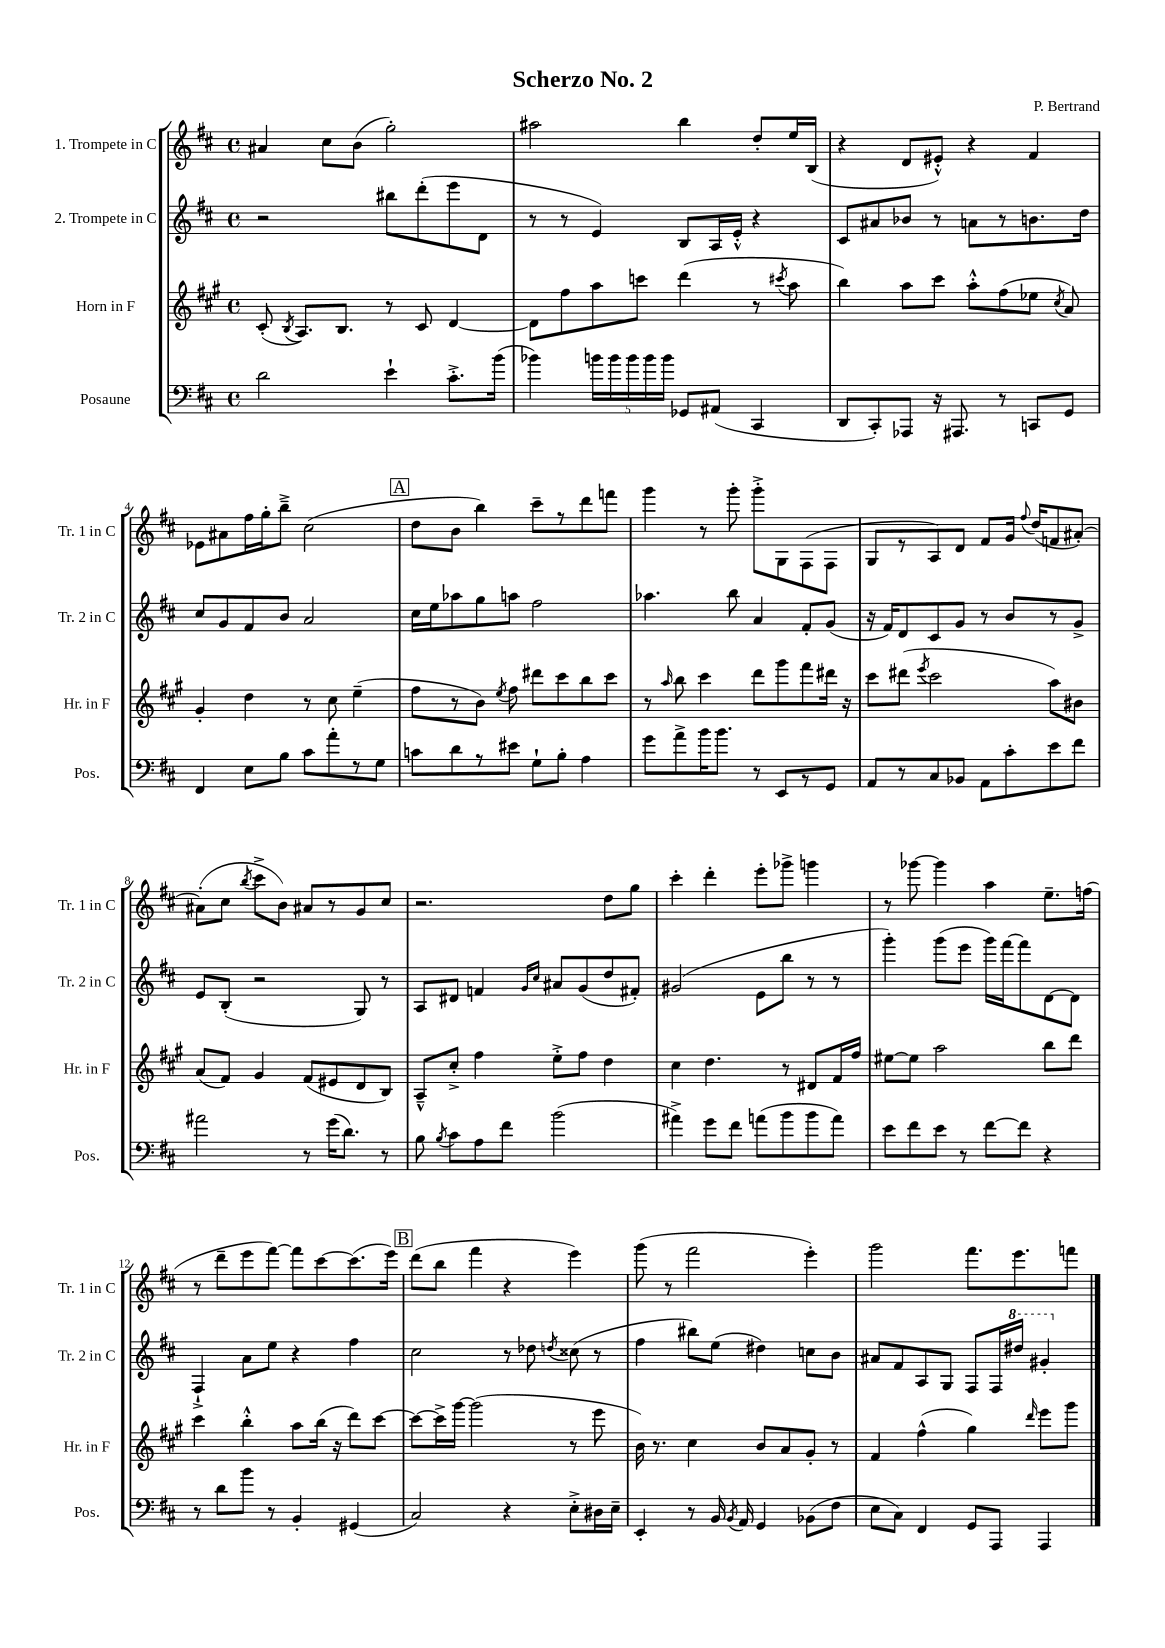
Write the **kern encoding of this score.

**kern	**kern	**kern	**kern
*staff4	*staff3	*staff2	*staff1
*clefF4	*clefG2	*clefG2	*clefG2
*k[f#c#]	*k[f#c#g#]	*k[f#c#]	*k[f#c#]
*M4/4	*M4/4	*M4/4	*M4/4
*met(c)	*met(c)	*met(c)	*met(c)
2d\	(8c#'/	2r	4a#/
.	8qB/	.	.
.	8.A/L)	.	.
.	.	.	8cc#\L
.	8.B/J	.	.
.	.	.	(8b\J
4e`\	8r	8bb#\L	2gg'\)
.	8c#/	(8ddd'\	.
8.c#'^\L	[4d/	8eee\	.
.	.	8d\J	.
(16b\Jk	.	.	.
=	=	=	=
4b-\)	8d\]L	8r	2aa#\
.	8ff#\	8r	.
20b\LL	8aa\	4e/)	.
20b\	.	.	.
20b\	.	.	.
.	8ccc\J	.	.
20b\	.	.	.
20b\JJ	.	.	.
8GG-/L	(4ddd\	8B/L	4bb\
(8AA#/J	.	16A/L	.
.	.	16e'^^/JJ	.
4CC#/	8r	4r	8dd'/L
.	8qccc#/	.	.
.	8aa\	.	16ee/L
.	.	.	(16B/JJ
=	=	=	=
8DD/L	4bb\)	8c#/L	4r
8CC#'/)	.	8a#/	.
8AAA-/J	8aa\L	8b-/J	8d/L
16r	8ccc#\J	8r	8e#'^^/J)
8.AAA#/	.	.	.
.	8aa'^^\L	8a\L	4r
8r	(8ff#\	8r	.
8CC/L	8ee-\J	8.b\	4f#/
.	8qcc#/	.	.
8GG/J	8a/)	.	.
.	.	16dd\Jk	.
=	=	=	=
4FF#/	4g#'/	8cc#/L	8e-\L
.	.	8g/	8a#\
8E\L	4dd\	8f#/	16ff#\L
.	.	.	16gg'\J
8B\J	.	8b/J	8bb~^\J
8c#\L	8r	2a/	(2cc#\
8a'\	8cc#\	.	.
8r	(4ee~\	.	.
8G\J	.	.	.
=	=	=	=
8c\L	8ff#\L	16cc#\LL	8dd\L
.	.	16ee\J	.
8d\	8r	8aa-\	8b\J
8r	8b\J)	8gg\	4bb\)
.	8qee/	.	.
8e#\J	8ff#\	8aa\J	.
8G`\L	8ddd#\L	2ff#\	8ccc#~\L
8B'\J	8ccc#\	.	8r
4A\	8bb\	.	8ddd\
.	8ccc#\J	.	8fff\J
=	=	=	=
8g\L	8r	4.aa-\	4ggg\
.	16qqaa/	.	.
8a^\	8bb\	.	.
16b\K	4ccc#\	.	8r
8.b\J	.	.	.
.	.	8bb\	8ggg'\
8r	8ddd\L	4a/	8ggg'^\L
8EE/L	8ggg#\	.	8G\
8r	8fff#\	8f#'/L	(8F#\
8GG/J	16ddd#\Jk	(8g/J	8F#\J
.	16r	.	.
=	=	=	=
8AA/L	8ccc#\L	16r	8G/L
.	.	16f#/LK)	.
8r	(8ddd#\J	8d/	8r
.	8qeee/	.	.
8C#/	2ccc#\	8c#/	8A/)
8BB-/J	.	8g/J	8d/J
8AA\L	.	8r	8f#/L
8c#'\	.	8b/L	16g/Jk
.	.	.	8qqff#/
.	.	.	(16dd/LK
8e\	8aa\L)	8r	8f/
8f#\J	8b#\J	8g^/J	[8a#'/J)
=	=	=	=
2a#\	(8a/L	8e/L	(8a#'\]L
.	8f#/J)	(8B'/J	8cc#\J
.	.	.	8qbb/
.	4g#/	2r	8ccc#^\L
.	.	.	8b\J)
8r	(8f#/L	.	8a#/L
(16g\LK	8e#/	.	8r
8.d\J)	.	.	.
.	8d/	8G/)	8g/
8r	8B/J)	8r	8cc#/J
=	=	=	=
8B\	8A~^^/L	8A/L	2.r
8qB/	.	.	.
8c#\L	8cc#'^/J	8d#/J	.
8A\	4ff#\	4f/	.
8f#\J	.	.	.
.	.	16qqg/LL	.
.	.	16qqcc#/JJ	.
(2b\	8ee'^\L	8a#/L	.
.	8ff#\J	(8g/	.
.	4dd\	8dd/	8dd\L
.	.	8f#'/J)	8gg\J
=	=	=	=
4a#^\)	4cc#\	(2g#/	4ccc#'\
8g\L	4.dd\	.	4ddd'\
8f#\J	.	.	.
(8a\L	.	8e\L	8eee'\L
8b\	8r	8bb\J	8ggg-^\J
8b\	8d#/L	8r	4ggg\
8a\J)	16f#/L	8r	.
.	16ff#/JJ	.	.
=	=	=	=
8e\L	[8ee#\L	4ggg'\)	8r
8f#\	8ee#\]J	.	[8ggg-\
8e\J	2aa\	(8ggg\L	4ggg-\]
8r	.	8eee\J	.
[8f#\L	.	16ggg\LL)	4aa\
.	.	[16fff#\J	.
8f#\]J	.	8fff#\]	.
4r	8bb\L	[8d\	8.ee~\L
.	8ddd\J	8d\]J	.
.	.	.	(16ff\Jk
=	=	=	=
8r	4ccc#\	4F#`^/	8r
8d\L	.	.	8ddd~\L
8b\J	4bb'^^\	8a\L	8eee\
8r	.	8ee\J	[8fff#\J)
4BB'/	8aa\L	4r	8fff#\]L
.	(16bb\Jk	.	[8ccc#\
.	16r	.	.
(4GG#/	8ddd\L)	4ff#\	(8.ccc#\]
.	[8ccc#\J	.	.
.	.	.	16eee\Jk)
=	=	=	=
2C#/)	8ccc#\_L	2cc#\	(8ddd\L
.	16ccc#^\]L	.	8bb\J
.	[16ggg#\JJ	.	.
.	(2ggg#\]	.	4fff#\
4r	.	8r	4r
.	.	8dd-\	.
.	.	8qdd/	.
8E'^\L	8r	(8cc##\	4eee\)
16D#\L	8eee\	8r	.
16E~\JJ	.	.	.
=	=	=	=
4EE'/	16b\)	4ff#\	(8ggg\
.	8.r	.	.
.	.	.	8r
8r	4cc#\	8bb#\L)	2fff#\
16BB/	.	(8ee\J	.
8qBB/	.	.	.
16AA/	.	.	.
4GG/	8b/L	4dd#\)	.
.	8a/	.	.
(8BB-\L	8g#'/J	8cc\L	4eee'\)
8F#\J	8r	8b\J	.
=	=	=	=
8E\L	4f#/	8a#/L	2ggg\
8C#\J)	.	8f#/	.
4FF#/	(4ff#^^\	8A/	.
.	.	8G/J	.
8GG/L	4gg#\)	8F#/L	8.fff#\L
8AAA/J	.	16F#/L	.
.	.	16ddd#/JJ	8.eee\
.	16qqddd/	.	.
4AAA/	8eee\L	4gg#'/	.
.	8ggg#\J	.	8fff\J
==	==	==	==
*-	*-	*-	*-
